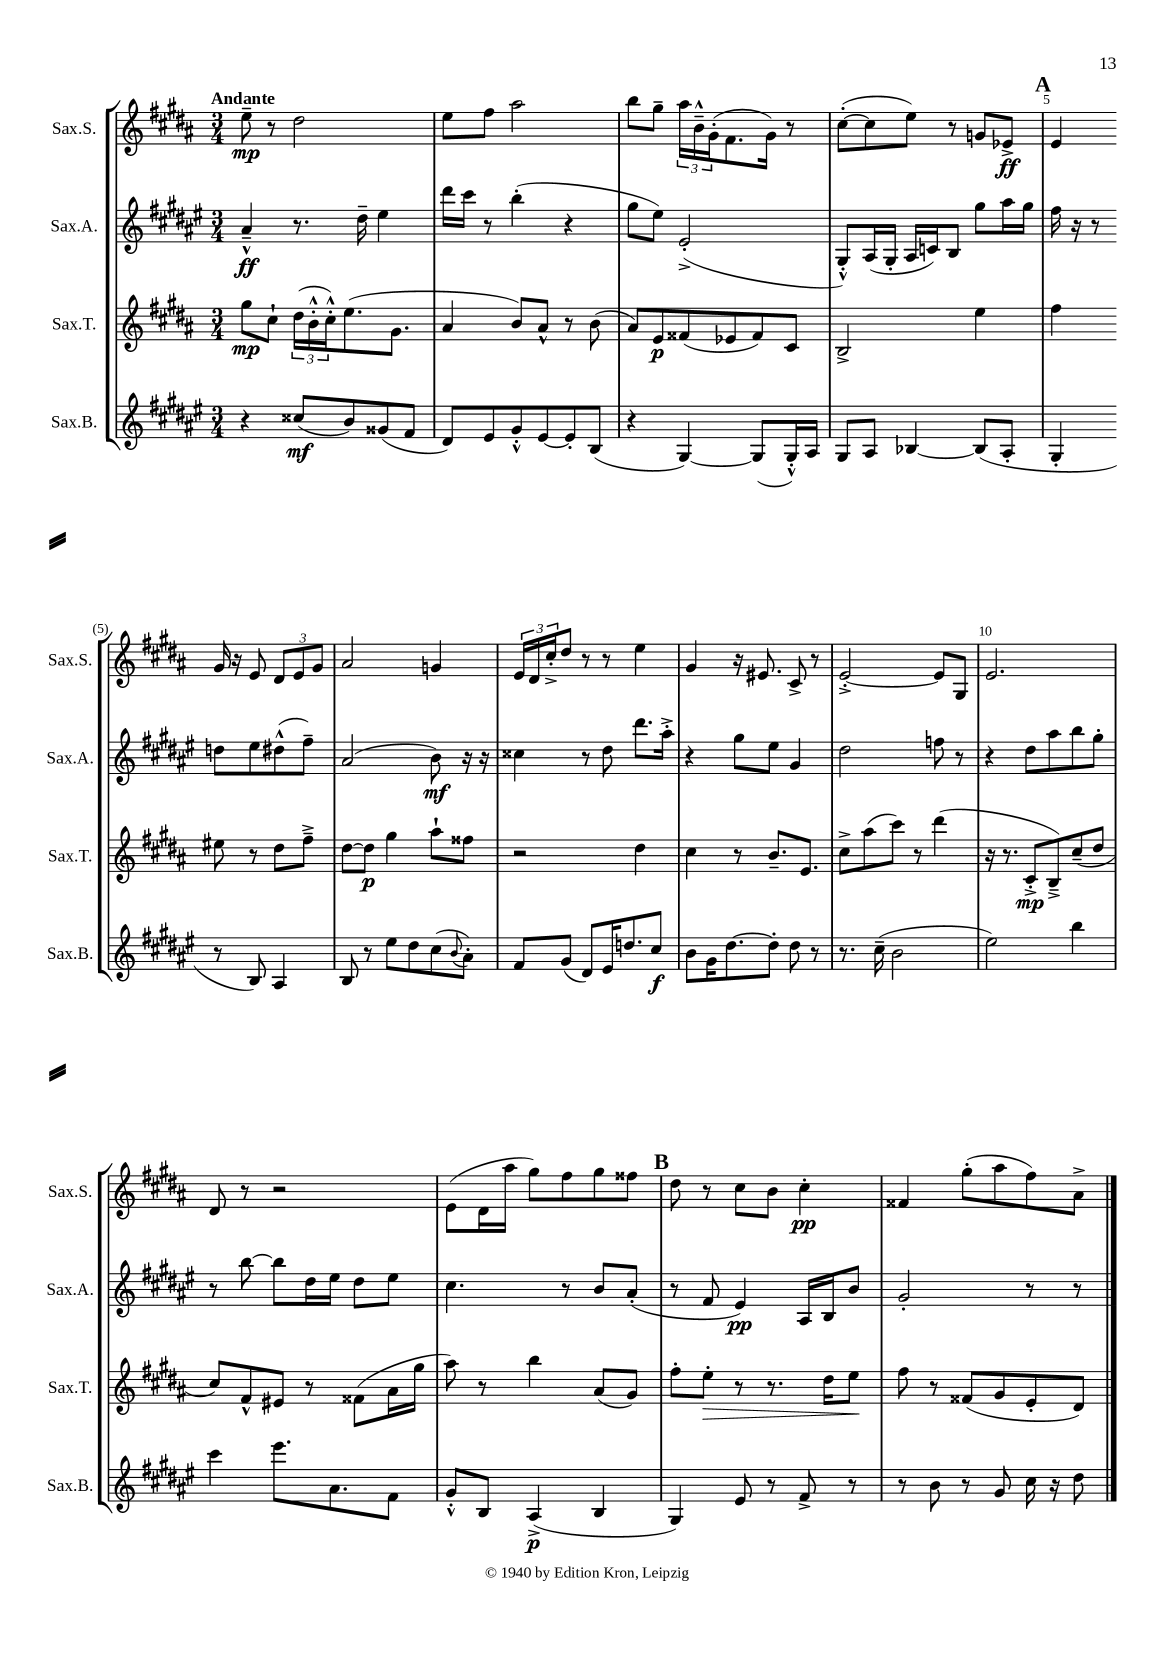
<<
\new StaffGroup <<
\new Staff = "s0" \with { instrumentName = "Sax.S." shortInstrumentName = "Sax.S." } {
    \clef treble \key b \major \numericTimeSignature \time 3/4 \tempo "Andante"
    e''8--\mp r8 dis''2 |
    e''8 fis''8 ais''2 |
    b''8 gis''8-- \tuplet 3/2 { ais''16 b'16---^ gis'16-.( } fis'8. gis'16) r8 |
    cis''8~-.( cis''8 e''8) r8 g'8 ees'8->\ff |
    \mark \markup { \bold "A" } e'4 gis'16 r16 e'8 \tuplet 3/2 { dis'8 e'8 gis'8 } |
    ais'2 g'4 |
    \tuplet 3/2 { e'16 dis'16 cis''16-.-> } dis''8 r8 r8 e''4 |
    gis'4 r16 eis'8. cis'8-> r8 |
    e'2~-.-> e'8 gis8 |
    e'2. |
    dis'8 r8 r2 |
    e'8( dis'16 ais''16 gis''8) fis''8 gis''8 fisis''8 |
    \mark \markup { \bold "B" } dis''8 r8 cis''8 b'8 cis''4-.\pp |
    fisis'4 gis''8-.( ais''8 fis''8) ais'8-> \bar "|." |
}
\new Staff = "s1" \with { instrumentName = "Sax.A." shortInstrumentName = "Sax.A." } {
    \clef treble \key fis \major \numericTimeSignature \time 3/4
    ais'4---^\ff r8. dis''16-- eis''4 |
    dis'''16 cis'''16 r8 b''4-.( r4 |
    gis''8 eis''8) eis'2-.->( |
    gis8-.-^) ais16( gis16-. ais16 c'16) b8 gis''8 ais''16 gis''16 |
    \mark \markup { \bold "A" } fis''16 r16 r8 d''8 eis''8 dis''8-^( fis''8--) |
    ais'2( b'8\mf) r16 r16 |
    cisis''4 r8 dis''8 dis'''8. ais''16-.-> |
    r4 gis''8 eis''8 gis'4 |
    dis''2 f''8 r8 |
    r4 dis''8 ais''8 b''8 gis''8-. |
    r8 b''8~ b''8 dis''16 eis''16 dis''8 eis''8 |
    cis''4. r8 b'8 ais'8-.( |
    \mark \markup { \bold "B" } r8 fis'8 eis'4\pp) ais16 b16 b'8 |
    gis'2-. r8 r8 \bar "|." |
}
\new Staff = "s2" \with { instrumentName = "Sax.T." shortInstrumentName = "Sax.T." } {
    \clef treble \key b \major \numericTimeSignature \time 3/4
    gis''8\mp cis''8-! \tuplet 3/2 { dis''16( b'16-.-^ cis''16-.-^) } e''8.( gis'8. |
    ais'4 b'8) ais'8-^ r8 b'8( |
    ais'8) e'8\p fisis'8( ees'8 fisis'8) cis'8 |
    b2-> e''4 |
    \mark \markup { \bold "A" } fis''4 eis''8 r8 dis''8 fis''8---> |
    dis''8~ dis''8\p gis''4 ais''8-! fisis''8 |
    r2 dis''4 |
    cis''4 r8 b'8.-- e'8. |
    cis''8-> ais''8( cis'''8) r8 dis'''4( |
    r16 r8. cis'8-.->\mp b8--->) cis''8--( dis''8 |
    cis''8) fis'8-^ eis'8 r8 fisis'8( ais'16 gis''16 |
    ais''8) r8 b''4 ais'8( gis'8) |
    \mark \markup { \bold "B" } fis''8-. e''8-.\> r8 r8. dis''16 e''8\! |
    fis''8 r8 fisis'8( gis'8 e'8-. dis'8) \bar "|." |
}
\new Staff = "s3" \with { instrumentName = "Sax.B." shortInstrumentName = "Sax.B." } {
    \clef treble \key fis \major \numericTimeSignature \time 3/4
    r4 cisis''8\mf( b'8) gisis'8( fis'8 |
    dis'8) eis'8 gis'8-.-^ eis'8~ eis'8-. b8( |
    r4 gis4~) gis8( gis16-.-^) ais16 |
    gis8 ais8 bes4~ bes8( ais8-. |
    \mark \markup { \bold "A" } gis4-. r8 b8) ais4 |
    b8 r8 eis''8 dis''8 cis''8( \appoggiatura { b'8 } ais'8-.) |
    fis'8 gis'8( dis'8) eis'16 d''8. cis''8\f |
    b'8 gis'16 dis''8.~ dis''8-. dis''8 r8 |
    r8. cis''16--( b'2 |
    eis''2) b''4 |
    cis'''4 eis'''8. ais'8. fis'8 |
    gis'8-.-^ b8 ais4->\p( b4 |
    \mark \markup { \bold "B" } gis4) eis'8 r8 fis'8-> r8 |
    r8 b'8 r8 gis'8 cis''16 r16 dis''8 \bar "|." |
}
>>
>>
\layout { \context { \Score \override BarNumber.break-visibility = ##(#f #t #t) barNumberVisibility = #(every-nth-bar-number-visible 5) } }
